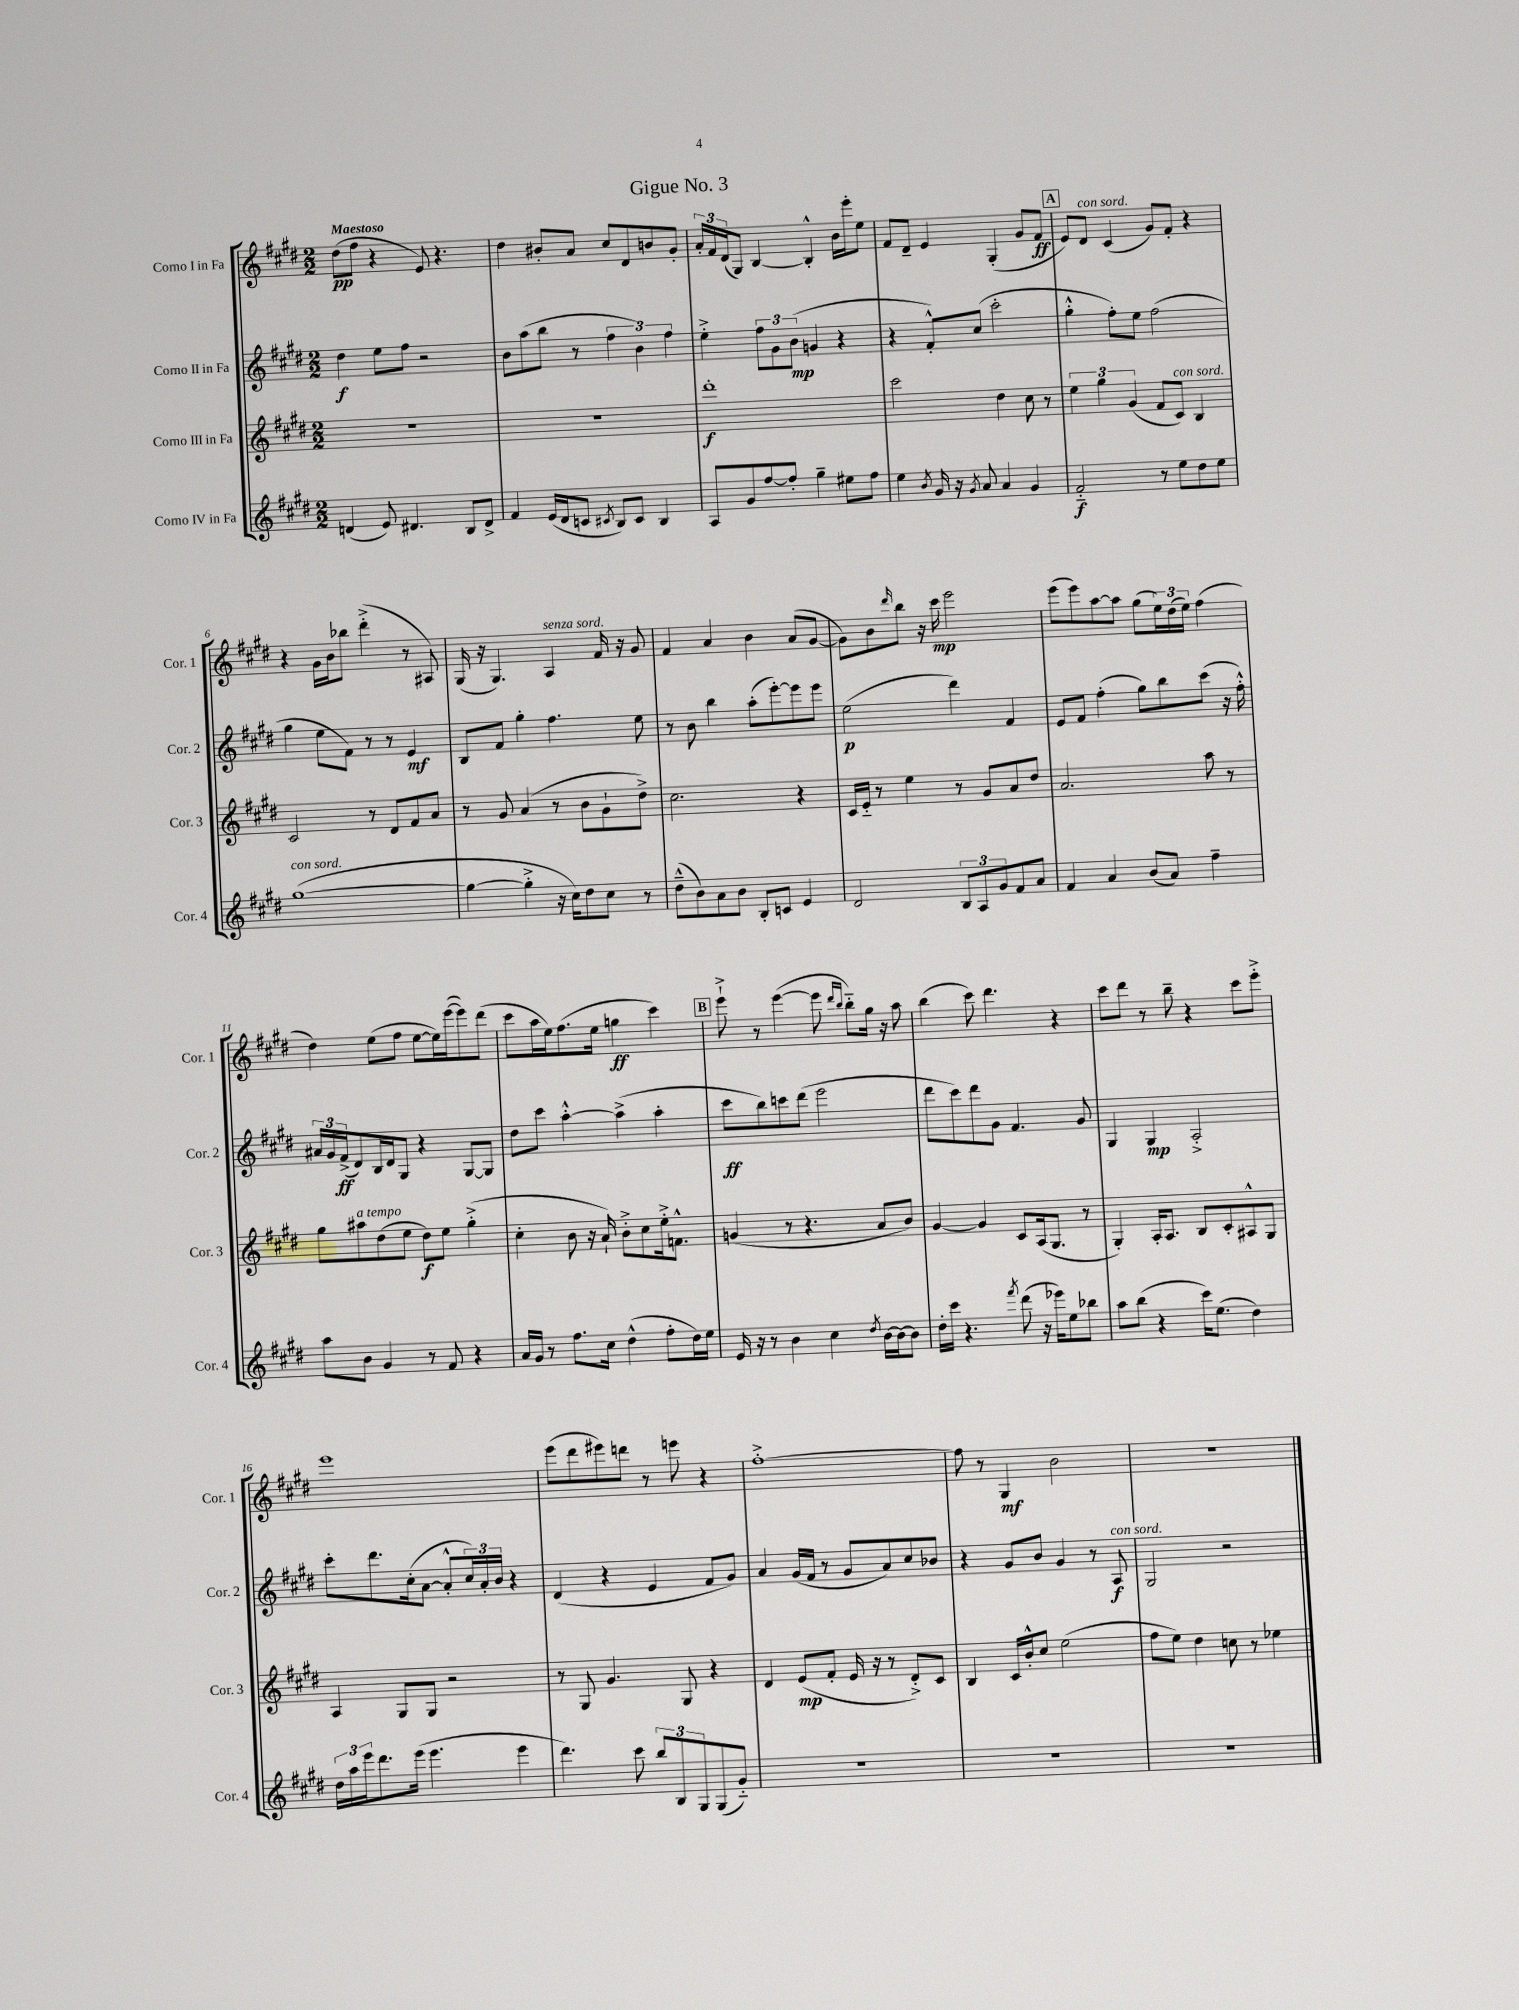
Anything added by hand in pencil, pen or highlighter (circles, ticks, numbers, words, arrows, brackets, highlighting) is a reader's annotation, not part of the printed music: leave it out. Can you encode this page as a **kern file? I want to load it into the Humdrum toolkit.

**kern	**dynam	**kern	**dynam	**kern	**dynam	**kern	**dynam
*part4	*part4	*part3	*part3	*part2	*part2	*part1	*part1
*staff4	*staff4	*staff3	*staff3	*staff2	*staff2	*staff1	*staff1
*I"Corno IV in Fa	*	*I"Corno III in Fa	*	*I"Corno II in Fa	*	*I"Corno I in Fa	*
*I'Cor. 4	*	*I'Cor. 3	*	*I'Cor. 2	*	*I'Cor. 1	*
*clefG2	*	*clefG2	*	*clefG2	*	*clefG2	*
*k[f#c#g#d#]	*	*k[f#c#g#d#]	*	*k[f#c#g#d#]	*	*k[f#c#g#d#]	*
*M2/2	*	*M2/2	*	*M2/2	*	*M2/2	*
=1	=1	=1	=1	=1	=1	=1	=1
!	!	!	!	!	!	!LO:TX:a:B:t=Maestoso	!
(4dn/	.	1r	.	4dd#\	f	(8dd#\L	pp
.	.	.	.	.	.	8ff#\J	.
8e/)	.	.	.	8ee\L	.	4r	.
4.d#X/	.	.	.	8ff#\J	.	.	.
.	.	.	.	2r	.	8e/)	.
.	.	.	.	.	.	4.r	.
8B/L	.	.	.	.	.	.	.
8d#^/J	.	.	.	.	.	.	.
=2	=2	=2	=2	=2	=2	=2	=2
4f#/	.	1r	.	8b\L	.	4dd#\	.
.	.	.	.	(8aa\	.	.	.
(16e/LL	.	.	.	8bb\J	.	8b#X'/L	.
16d#/J	.	.	.	.	.	.	.
8cn/J	.	.	.	8r	.	8a/J	.
8qc#X/	.	.	.	.	.	.	.
8B/L)	.	.	.	6ff#\	.	8cc#/L	.
8c#/J	.	.	.	.	.	8d#/	.
.	.	.	.	6b\)	.	.	.
4B/	.	.	.	.	.	8bn/	.
.	.	.	.	6ff#\	.	.	.
.	.	.	.	.	.	8g#'/J	.
=3	=3	=3	=3	=3	=3	=3	=3
8A/L	.	1ddd#'	f	4ee'^\	.	24a'/LL	.
.	.	.	.	.	.	24f#/	.
.	.	.	.	.	.	(24d#/J	.
8g#/	.	.	.	.	.	8G#/J)	.
[8ff#/	.	.	.	12ff#\L	.	[4B/	.
.	.	.	.	12g#\	.	.	.
8ff#'/J]	.	.	.	.	.	.	.
.	.	.	.	(12b\J	mp	.	.
4gg#~\	.	.	.	4gn/	.	4B'^^/]	.
8ee#X\L	.	.	.	4r	.	16b\LL	.
.	.	.	.	.	.	16eee'\J	.
8ff#\J	.	.	.	.	.	8ee\J	.
=4	=4	=4	=4	=4	=4	=4	=4
4ee\	.	2ccc#\	.	4r	.	8f#/L	.
.	.	.	.	.	.	8d#~/J	.
8qb/	.	.	.	.	.	.	.
16g#/	.	.	.	8f#'^^/L)	.	4e/	.
16r	.	.	.	.	.	.	.
8qg#/	.	.	.	.	.	.	.
8a/	.	.	.	(8cc#/J	.	.	.
4a/	.	4dd#\	.	2ccc#'\	.	(4G#'/	.
4g#/	.	8cc#\	.	.	.	8g#/L	.
.	.	8r	.	.	.	8f#/J	ff
!!LO:REH:place=s1:t=A
=5	=5	=5	=5	=5	=5	=5	=5
2f#/	f	6ee\	.	4gg#'^^\	.	8e/L)	.
!	!	!	!	!	!	!LO:TX:a:i:t=con sord.	!
.	.	.	.	.	.	8d#/J	.
.	.	6gg#\	.	.	.	.	.
.	.	.	.	8ff#'\L)	.	(4c#/	.
.	.	(6g#/	.	.	.	.	.
.	.	.	.	8ee\J	.	.	.
8r	.	8f#/L	.	(2ff#\	.	8g#/L)	.
!	!	!LO:TX:a:i:t=con sord.	!	!	!	!	!
8ee\L	.	8c#/J)	.	.	.	8f#'/J	.
8dd#\	.	4B/	.	.	.	4r	.
8ee\J	.	.	.	.	.	.	.
!!LO:LB:g=z
=6	=6	=6	=6	=6	=6	=6	=6
!LO:TX:a:i:t=con sord.	!	!	!	!	!	!	!
([1gg#	.	2c#/	.	4gg#\	.	4r	.
.	.	.	.	8ee\L	.	16g#\LL	.
.	.	.	.	.	.	16b\J	.
.	.	.	.	8f#\J)	.	8bb-X\J	.
.	.	8r	.	8r	.	(4ddd#'^\	.
.	.	8d#/L	.	8r	.	.	.
.	.	8f#/	.	4e/	mf	8r	.
.	.	8a/J	.	.	.	8A#X/)	.
=7	=7	=7	=7	=7	=7	=7	=7
4gg#\_	.	8r	.	8B/L	.	(16G#/	.
.	.	.	.	.	.	16r	.
.	.	8g#/	.	8f#/J	.	4.G#/)	.
4gg#'^\]	.	(4a/	.	4gg#'\	.	.	.
!	!	!	!	!	!	!LO:TX:a:i:t=senza sord.	!
16r	.	8r	.	4.ff#\	.	4A/	.
16cc#\KL)	.	.	.	.	.	.	.
8dd#\	.	8b\L	.	.	.	.	.
8cc#\J	.	8g#`\	.	.	.	16f#/	.
.	.	.	.	.	.	16r	.
8r	.	8dd#^\J)	.	8ee\	.	8g#/	.
=8	=8	=8	=8	=8	=8	=8	=8
(8dd#~^^\L	.	2.cc#\	.	8r	.	4f#/	.
8b\)	.	.	.	8b\	.	.	.
8a\	.	.	.	4bb\	.	4a/	.
8b\J	.	.	.	.	.	.	.
8B'/L	.	.	.	(8aa'\L	.	4b\	.
8cn/J	.	.	.	[8eee'\)	.	.	.
4e/	.	4r	.	8eee\]	.	(8a/L	.
.	.	.	.	8eee\J	.	[8g#/J	.
=9	=9	=9	=9	=9	=9	=9	=9
2d#/	.	16c#/LL	.	(2ee\	p	8g#\L])	.
.	.	16e/JJ	.	.	.	.	.
.	.	8r	.	.	.	8b\	.
.	.	.	.	.	.	16qqddd#/	.
.	.	4ee\	.	.	.	8bb\J	.
.	.	.	.	.	.	16r	.
.	.	.	.	.	.	16ccc#\	mp
12B/L	.	8r	.	4ddd#\)	.	2eee\	.
12A/	.	.	.	.	.	.	.
.	.	8g#/L	.	.	.	.	.
12g#/	.	.	.	.	.	.	.
8f#/	.	8a/	.	4f#/	.	.	.
8a/J	.	8dd#/J	.	.	.	.	.
=10	=10	=10	=10	=10	=10	=10	=10
4f#/	.	2.a/	.	8e/L	.	(8eee\L	.
.	.	.	.	8f#/J	.	8eee\)	.
4a/	.	.	.	(4ff#'\	.	[8aa\	.
.	.	.	.	.	.	8aa\J]	.
(8b/L	.	.	.	8gg#\L)	.	(8gg#\L	.
8a/J)	.	.	.	8bb\	.	24ee\L)	.
.	.	.	.	.	.	(24dd#\	.
.	.	.	.	.	.	24ee\JJ)	.
4ff#~\	.	8aa\	.	(8ccc#\J	.	(4ff#\	.
.	.	8r	.	16r	.	.	.
.	.	.	.	16ff#'^^\)	.	.	.
!!LO:LB:g=z
=11	=11	=11	=11	=11	=11	=11	=11
8aa\L	.	8gg#\L	.	24a#X/LL	.	4dd#\)	.
.	.	.	.	24g#/	.	.	.
.	.	.	.	(24f#^/J	ff	.	.
!	!	!LO:TX:a:i:t=a tempo	!	!	!	!	!
8b\J	.	8aa#X\	.	8d#/)	.	.	.
4g#/	.	(8dd#\	.	16B/L	.	(8ee\L	.
.	.	.	.	16d#/J	.	.	.
.	.	8ee\J	.	8G#/J	.	8ff#\J	.
8r	.	8dd#\L)	f	4r	.	[8ee\L	.
8f#/	.	8ee\J	.	.	.	16ee\L])	.
.	.	.	.	.	.	([16eee\J	.
4r	.	(4gg#'^\	.	[8G#/L	.	8eee\])	.
.	.	.	.	8G#/J]	.	(8ddd#\J	.
=12	=12	=12	=12	=12	=12	=12	=12
16a/LL	.	4cc#'\	.	8dd#\L	.	8ccc#\L	.
16g#/JJ	.	.	.	.	.	.	.
8r	.	.	.	8ccc#\J	.	16aa\L	.
.	.	.	.	.	.	16ee\J)	.
8.ff#\L	.	8b\	.	[4aa'^^\	.	(8.ff#\	.
.	.	16r	.	.	.	.	.
16cc#\Jk	.	16a`/)	.	.	.	16ee\Jk	.
(4dd#^^\	.	8b'^\L	.	(4aa^\]	.	4ggn\	ff
.	.	8cc#\	.	.	.	.	.
8ff#'\L	.	16ee'^\k	.	4aa'\	.	4ccc#\)	.
.	.	8.fn^^\J	.	.	.	.	.
16dd#\L)	.	.	.	.	.	.	.
16ee\JJ	.	.	.	.	.	.	.
!!LO:REH:place=s1:t=B
=13	=13	=13	=13	=13	=13	=13	=13
16e/	.	(4gn/	.	8ccc#\L	ff	8eee`^\	.
16r	.	.	.	.	.	.	.
8r	.	.	.	8bb\)	.	8r	.
4b\	.	8r	.	8cccn\	.	([4eee\	.
.	.	4.r	.	(8ddd#\J	.	.	.
4cc#\	.	.	.	2eee\	.	8eee\]	.
.	.	.	.	.	.	16qqddd#/LL	.
.	.	.	.	.	.	16qqbb/JJ	.
.	.	.	.	.	.	8bb\L)	.
8qdd#/	.	.	.	.	.	.	.
[16b\LL	.	8a/L	.	.	.	16gg#\Jk	.
16b\J_	.	.	.	.	.	16r	.
8b\J]	.	8b/J)	.	.	.	8aa\	.
=14	=14	=14	=14	=14	=14	=14	=14
16dd#'\LL	.	[4g#/	.	8ddd#\L	.	(4bb\	.
16ccc#\JJ	.	.	.	.	.	.	.
4.r	.	.	.	8ccc#\)	.	.	.
.	.	4g#/]	.	8ddd#\	.	8ccc#\)	.
.	.	.	.	8g#\J	.	4.ddd#\	.
8qfff#/	.	.	.	.	.	.	.
(8ddd#\	.	8c#/L	.	4.f#/	.	.	.
16r	.	(16A/k	.	.	.	.	.
16eee-X\KL)	.	8.G#/J	.	.	.	.	.
8ee\	.	.	.	.	.	4r	.
8bb-X\J	.	8r	.	8g#/	.	.	.
=15	=15	=15	=15	=15	=15	=15	=15
8aa\L	.	4G#'/)	.	4G#/	.	8ccc#\L	.
(8bb\J	.	.	.	.	.	8ddd#\J	.
4r	.	16A'/KL	.	4G#/	mp	8r	.
.	.	8.A/J	.	.	.	.	.
.	.	.	.	.	.	8bb~\	.
16ccc#\KL)	.	8B/L	.	2A'^/	.	4r	.
(8.ee\J	.	.	.	.	.	.	.
.	.	8c#'/	.	.	.	.	.
4dd#\)	.	8A#X^^/	.	.	.	8ccc#\L	.
.	.	8G#/J	.	.	.	8eee'^\J	.
!!LO:LB:g=z
=16	=16	=16	=16	=16	=16	=16	=16
24dd#\LL	.	4A/	.	8ccc#'\L	.	1eee	.
24aa\	.	.	.	.	.	.	.
24eee\J	.	.	.	.	.	.	.
8.ddd#\	.	.	.	8.ddd#\	.	.	.
.	.	8G#/L	.	.	.	.	.
(16eee\Jk	.	.	.	(16cc#'\k	.	.	.
4.eee\	.	8G#/J	.	[8a\J	.	.	.
.	.	2r	.	8a'^^/L]	.	.	.
.	.	.	.	24cc#/L)	.	.	.
.	.	.	.	24a'/	.	.	.
.	.	.	.	24b/JJ	.	.	.
4eee\	.	.	.	4r	.	.	.
=17	=17	=17	=17	=17	=17	=17	=17
4.ddd#\)	.	8r	.	(4d#/	.	(8eee\L	.
.	.	8G#/	.	.	.	8ddd#\	.
.	.	4.g#/	.	4r	.	8eee#X\)	.
8ccc#\	.	.	.	.	.	8dddn\J	.
12bb/L	.	.	.	4e/	.	8r	.
12B/	.	.	.	.	.	.	.
.	.	8G#/	.	.	.	8eeen\	.
12G#/	.	.	.	.	.	.	.
(8G#/	.	4r	.	8f#/L	.	4r	.
8g#/J)	.	.	.	8g#/J)	.	.	.
=18	=18	=18	=18	=18	=18	=18	=18
1r	.	4d#/	.	4a/	.	[1ff#'^	.
.	.	(8e/L	mp	(16g#/LL	.	.	.
.	.	.	.	16f#/JJ	.	.	.
.	.	8f#'/J	.	8r	.	.	.
.	.	16e/	.	8g#/L	.	.	.
.	.	16r	.	.	.	.	.
.	.	8r	.	8a/)	.	.	.
.	.	8d#'^/L)	.	8cc#/	.	.	.
.	.	8c#/J	.	8b-X/J	.	.	.
=19	=19	=19	=19	=19	=19	=19	=19
1r	.	4B/	.	4r	.	8ff#\]	.
.	.	.	.	.	.	8r	.
.	.	16c#/LL	.	8g#/L	.	4G#/	mf
.	.	16b'^^/J	.	.	.	.	.
.	.	8cc#/J	.	8b/J	.	.	.
.	.	(2ee\	.	4g#/	.	2b\	.
.	.	.	.	8r	.	.	.
!	!	!	!	!LO:TX:a:i:t=con sord.	!	!	!
.	.	.	.	8A/	f	.	.
=20	=20	=20	=20	=20	=20	=20	=20
1r	.	8ff#\L	.	2G#/	.	1r	.
.	.	8ee\J)	.	.	.	.	.
.	.	4dd#\	.	.	.	.	.
.	.	8ccn\	.	2r	.	.	.
.	.	8r	.	.	.	.	.
.	.	4ee-X\	.	.	.	.	.
==	==	==	==	==	==	==	==
*-	*-	*-	*-	*-	*-	*-	*-
